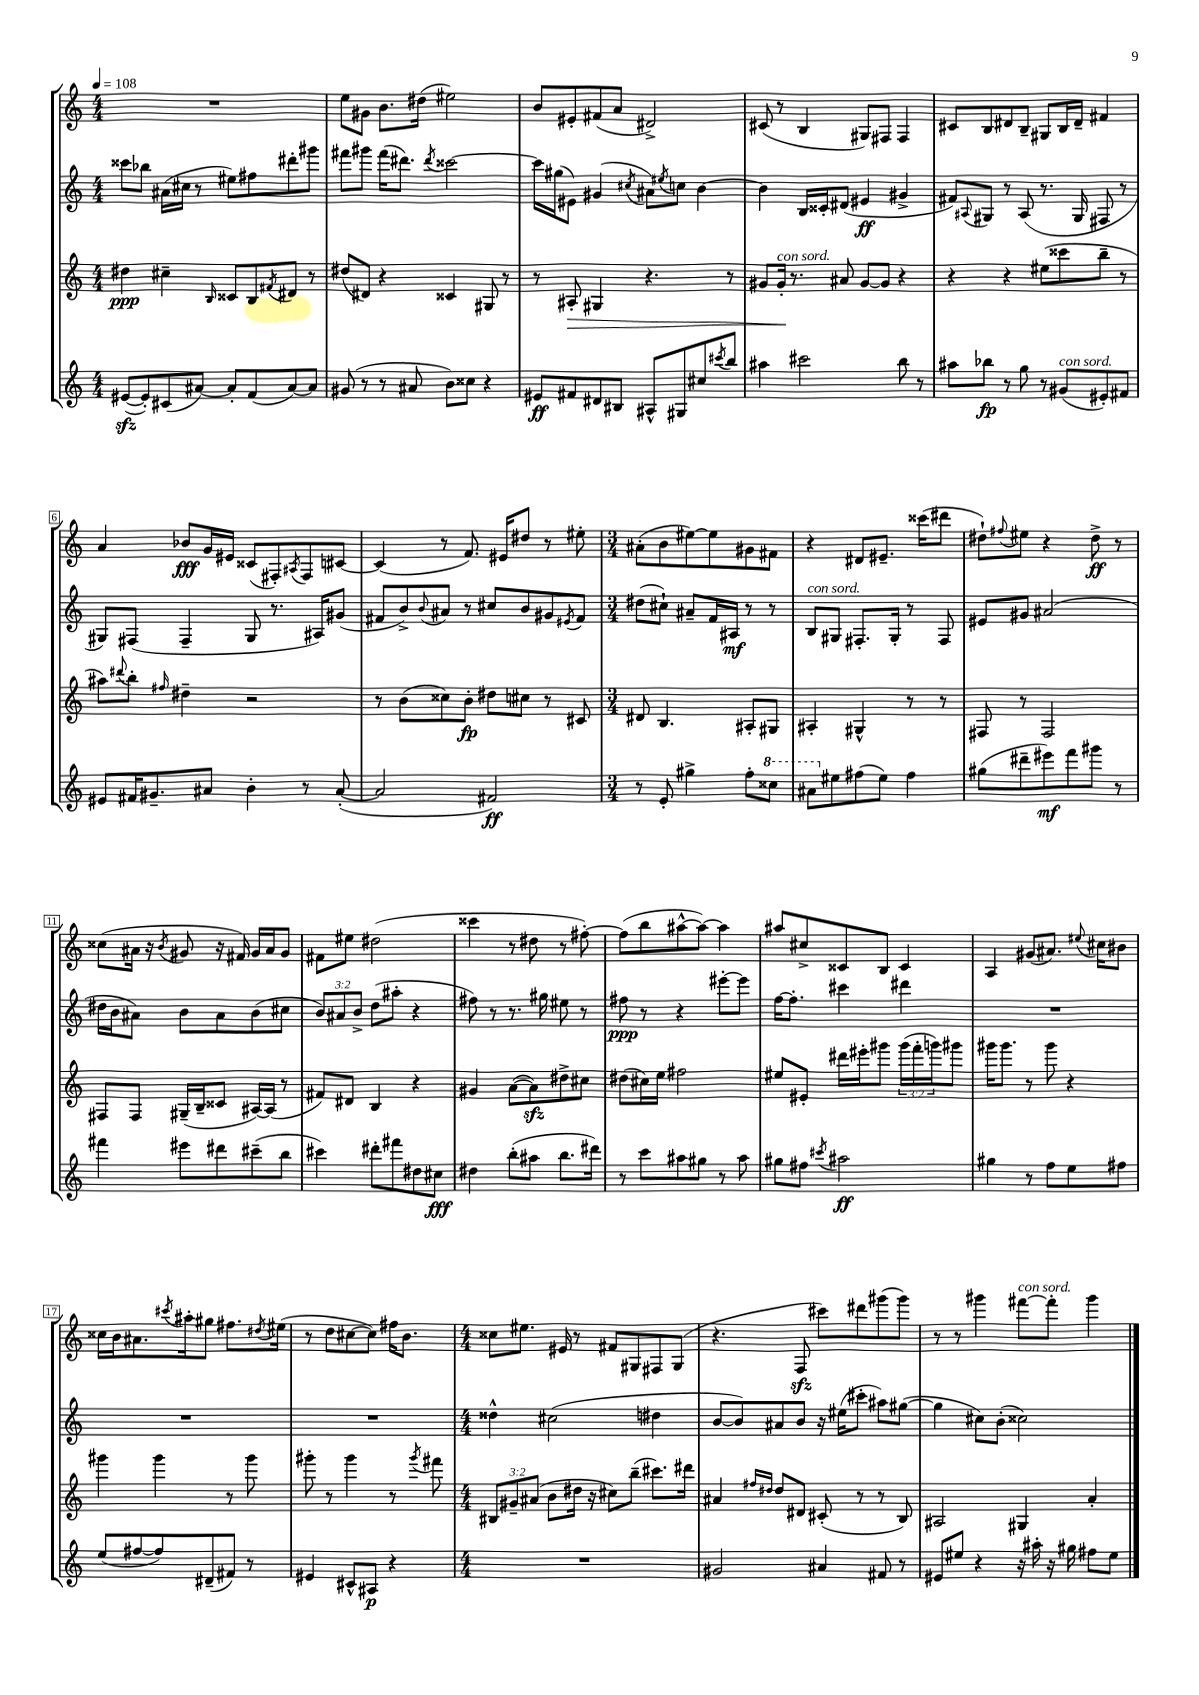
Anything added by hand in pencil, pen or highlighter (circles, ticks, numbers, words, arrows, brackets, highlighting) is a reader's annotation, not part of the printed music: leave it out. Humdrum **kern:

**kern	**kern	**kern	**kern
*staff4	*staff3	*staff2	*staff1
*clefG2	*clefG2	*clefG2	*clefG2
*k[]	*k[]	*k[]	*k[]
*M4/4	*M4/4	*M4/4	*M4/4
*MM108	*MM108	*MM108	*MM108
([8e#/L	4dd#\	8ccc##\L	1r
8e#'/])	.	8bb-\J	.
(8c#/	4cc#~\	(16a#\LL	.
.	.	16cc#\JJ	.
[8a#/J)	.	8r	.
.	16qqB/	.	.
8a#'/]L	8c##/L	8ee#\L)	.
(8f/	8B/	8ff#\	.
.	8qf#/	.	.
[8a#/)	8d#/J	8ddd#'\	.
8a#/]J	8r	8ggg#\J	.
=	=	=	=
(8g#/	(8dd#/L	8fff#\L	8ee\L
8r	8d#/J)	8ggg#\J	8g#\J
8r	4r	(16fff#\LK	8.b\L
.	.	8.ddd#\J)	.
8a#/	.	.	.
.	.	.	(16dd#\Jk
.	.	8qddd#/	.
8b\L)	4c##/	[2ccc##\	2ee#\)
8cc##\J	.	.	.
4r	8G#/	.	.
.	8r	.	.
=	=	=	=
8e#/L	8r	16ccc##\]LL	8b/L
.	.	(16gg#\J	.
8f#/	8A#'/	8e#\J)	8e#'/
8d#/	4G#/	(4g#/	(8f#/
8B#/J	.	.	8a/J
.	.	8qcc#/	.
8A#^^/L	4.r	8a#\L)	2d#^/)
.	.	8qee#/	.
8G#/	.	8cc\J	.
8cc#/	.	[4b\	.
8qccc#/	.	.	.
8bb/J	8r	.	.
=	=	=	=
4aa#\	8g#/L	4b\]	(8c#/
.	16g#'/Jk	.	8r
.	8.r	.	.
2ccc#\	.	16B/LL	4B/
.	.	16c##'/J	.
.	8a#/	(8d#/J	.
.	[8g#/L	4e#/	8G#/L)
.	8g#/]J	.	8F#/J
8bb\	4r	4g#^/	4F#/
8r	.	.	.
=	=	=	=
8aa#\L	4r	8f#/L)	8c#/L
.	.	8qqA#/	.
8bb-\J	.	8G#/J	8B/
8r	4r	8r	8d#/
8gg\	.	(8A#/	8B~/J
8r	(8ee#\L	8.r	8G#/L
(8g#/L	8ccc##\	.	16B/L
.	.	16G#/	16d#~/JJ
8e#'/)	8bb~\J	8F#/	4f#/
8f#/J	8r	8r	.
=	=	=	=
8e#/L	8aa#\L)	8G#/L)	4a/
.	8qqddd#/	.	.
16f#/K	8bb'\J	(8F#/J	.
8.g#~/	.	.	.
.	16qqff#/	.	.
.	4dd#~\	4F#~/	8b-/L
8a#/J	.	.	16g/L
.	.	.	16e#/JJ
4b'\	2r	8G#/	(8c##/L
.	.	8.r	8F#'/)
.	.	.	8qA#/
8r	.	.	8F#/
.	.	16A#/LK)	.
([8a#'/	.	(8g#/J	[8c#/J
=	=	=	=
2a#/]	8r	8f#/L	(4c#/]
.	(8b\L	8b^/)	.
.	.	8qqb/	.
.	8cc##\)	8a#/J	8r
.	8b'\J	8r	8.f/)
2f#/)	8dd#\L	8cc#/L	.
.	.	.	16e#/LK
.	8cc#\J	8b/	8dd#/J
.	8r	8g#/	8r
.	.	8qe#/	.
.	8c#/	8f#/J	8ee#'\
=	=	=	=
*M3/4	*M3/4	*M3/4	*M3/4
8r	8d#/	(8dd#\L	(8a#'\L
8e'/	4.B/	8cc#`\J)	8b\
4gg#^\	.	8a#~/L	[8ee#\)
.	.	16f/L	8ee#\]
.	.	16A#/JJ	.
8ff'\L	8A#'/L	8r	8g#\
8ccc##\J	8G#/J	8r	8f#\J
=	=	=	=
8aa#\L	4A#'/	8B/L	4r
8ee#\	.	8G#/J	.
(8ff#\	4G#^^/	8.F#'/L	8d#/L
8ee#\J)	.	.	8.e#~/J
.	.	16G#'/Jk	.
4ff#\	8r	8r	.
.	.	.	(16ccc##\LK
.	8r	8F#/	8ddd#\J
=	=	=	=
(8gg#\L	8F#/	8e#/L	8dd#`\L)
.	.	.	8qqff#/
8ddd#~\	8r	8g#/J	8ee#\J
8eee#\)	2F#/	(2a#/	4r
8fff\	.	.	.
8ggg#\J	.	.	8dd#^\
8r	.	.	8r
=	=	=	=
4fff#\	8F#/L	16dd#\LL	(8cc##\L
.	.	16b\J	.
.	8F#/J	8a#\J)	16a#\Jk
.	.	.	16r
.	.	.	8qb/
8eee#\L	(16G#~/LL	8b\L	8g#/
.	16B~/J	.	.
8ddd#\	8c##/J	8a#\	16r
.	.	.	16f#/)
(8ccc#~\	[16A#/LL)	(8b\	16g#/LL
.	(16A#/]JJ	.	16a#/J
8bb\J	8r	8cc#\J	8g#/J
=	=	=	=
4ccc#\)	8f#/L)	12b/L)	8f#\L
.	.	12a#/	.
.	8d#/J	.	8ee#\J
.	.	12b^/J	.
8ddd#'\L	4B/	(8dd\L	(2dd#\
8fff#\	.	8aa#'\J	.
8dd#\	4r	4r	.
8cc#\J	.	.	.
=	=	=	=
4dd#\	4g#/	8ff#\)	4ccc##\
.	.	8r	.
(8bb'\L	([8a\L	8.r	8r
8aa#\J	8a\])	.	8dd#\
.	.	16gg#\	.
8.bb\L	8dd#^\	8ee#\	8r
.	8cc#\J	8r	[8ff#'\)
16ddd#\Jk)	.	.	.
=	=	=	=
8r	(8dd#\L	8ff#\	(8ff#\]L
8ccc\L	16cc#\L)	8r	8bb\
.	16ee\JJ	.	.
8aa#\	2ff#\	4r	[8aa#^^\
8gg#\J	.	.	8aa#\_J)
8r	.	[8eee#'\L	4aa#\]
8aa#\	.	8eee#\]J	.
=	=	=	=
8gg#\L	8ee#/L	[16ff\LK	8aa#/L
.	.	8.ff'\]J	.
8ff#\J	8e#'/J	.	8cc#^/
8qccc#/	.	.	.
2aa#\	16ddd#\LL	4ccc#\	8c##/
.	16eee#'\J	.	.
.	8ggg#\J	.	8B/J
.	(24ggg#\LL	4ddd#\	4c##/
.	24fff'\	.	.
.	24ggg\J)	.	.
.	8ggg#\J	.	.
=	=	=	=
4gg#\	16ggg#\LK	2.r	4A/
.	8.ggg#\J	.	.
8r	8r	.	(8g#/L
8ff\L	8ggg#\	.	8.a#/J)
8ee\	4r	.	.
.	.	.	8qqee#/
.	.	.	16cc#\LK
8ff#\J	.	.	8b#\J
=	=	=	=
(8ee/L	4ggg#\	2.r	16cc##\LL
.	.	.	16b\J
[8ff#/	.	.	8.a#\
8ff#/])	4ggg#\	.	.
.	.	.	8qccc#/
.	.	.	16aa#'\k
(8d#~/	.	.	8gg#\J
8f#/J)	8r	.	8.ff#\L
8r	8ggg#\	.	.
.	.	.	8qdd#/
.	.	.	(16ee#\Jk
=	=	=	=
4e#/	8ggg#'\	2.r	8r
.	8r	.	8dd\L
8c#^^/L	4ggg#\	.	[8cc#\
8A#/J	.	.	8cc#\]J)
4r	8r	.	16ff#\LK
.	.	.	8.b\J
.	8qggg#/	.	.
.	8fff#\	.	.
=	=	=	=
*M4/4	*M4/4	*M4/4	*M4/4
1r	12B#/L	4dd##^^\	8cc##\L
.	12g#~/	.	.
.	.	.	8.ee#\J
.	(12a#/J	.	.
.	8b\L	(2cc#\	.
.	.	.	16e#/
.	16dd#\Jk	.	8r
.	16r	.	.
.	8cc#\L)	.	8f#/L
.	(8bb~\J	.	8G#/
.	8.ccc#\L)	4dd#\	8F#/
.	.	.	(8G#/J
.	16ddd#\Jk	.	.
=	=	=	=
2g#/	4a#/	[8b/L	4.r
.	.	8b/])	.
.	16qqff#/LL	.	.
.	16qqdd#/JJ	.	.
.	8dd#/L	8a#/	.
.	8d#/J	8b/J	8F/
4a#/	(8c#'/	16r	8ccc#\L)
.	.	(16ee#\LK	.
.	8r	8ccc#'\J	8ddd#\
8f#/	8r	8aa#\L)	(8ggg#\
8r	8B/)	([8gg#\J	8ggg#\J)
=	=	=	=
8e#/L	2A#/	4gg#\]	8r
8ee#/J	.	.	8r
4r	.	8cc#\L)	4ggg#\
.	.	(8b'\J	.
16r	4G#/	2cc##\)	[8fff#\L
16aa#'\	.	.	.
16r	.	.	8fff#'\]J
16gg#\	.	.	.
8ff#\L	4a'/	.	4ggg#\
8ee#\J	.	.	.
==	==	==	==
*-	*-	*-	*-
